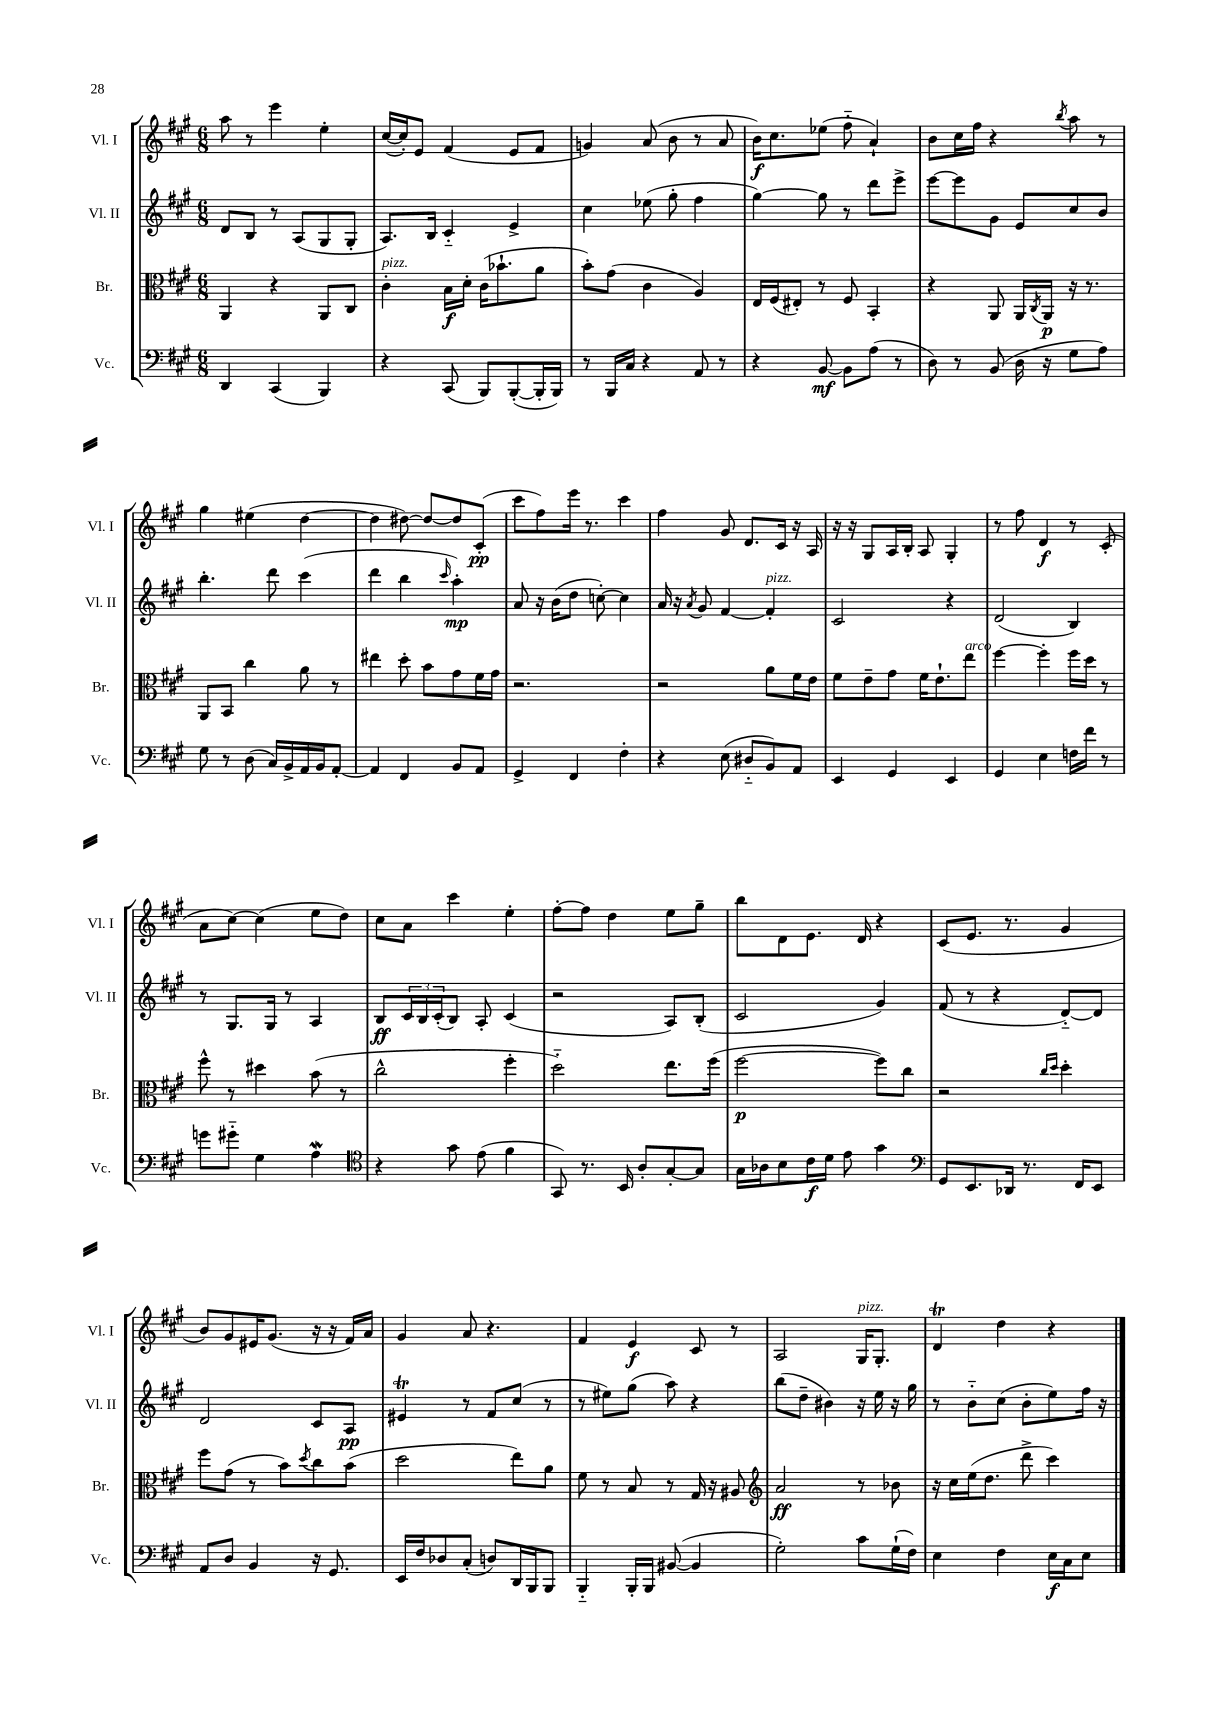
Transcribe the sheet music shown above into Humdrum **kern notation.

**kern	**kern	**kern	**kern
*staff4	*staff3	*staff2	*staff1
*clefF4	*clefC3	*clefG2	*clefG2
*k[f#c#g#]	*k[f#c#g#]	*k[f#c#g#]	*k[f#c#g#]
*M6/8	*M6/8	*M6/8	*M6/8
4DD	4AA	8d	8aa
.	.	8B	8r
(4CC#	4r	8r	4eee
.	.	(8A	.
4BBB)	8AA	8G#	4ee'
.	8C#	8G#'	.
=	=	=	=
4r	4c#'	8.A)	([16cc#
.	.	.	16cc#'])
.	.	.	8e
.	.	16B	.
(8CC#	16B	4c#'~	(4f#
.	16d'	.	.
8BBB)	(16c#	.	.
.	8.b-`	.	.
([8BBB'	.	4e^	8e
16BBB']	8a	.	8f#
16BBB)	.	.	.
=	=	=	=
8r	8b')	4cc#	4g)
16BBB	(8g#	.	.
16C#	.	.	.
4r	4c#	(8ee-	(8a
.	.	8gg#'	8b
8AA	4A)	4ff#	8r
8r	.	.	8a
=	=	=	=
4r	16E	[4gg#)	16b)
.	(16F#	.	8.cc#
.	8E#')	.	.
[8BB	8r	8gg#]	(8ee-
8BB]	8F#	8r	8ff#'~
(8A	4BB'	8ddd	4a`)
8r	.	8eee^	.
=	=	=	=
8D)	4r	[8eee	8b
8r	.	8eee]	16cc#
.	.	.	16ff#
(8BB	8AA	8g#	4r
16D	16AA	8e	.
.	8qC#	.	.
16r	16AA	.	.
.	.	.	8qbb
8G#	16r	8cc#	8aa
.	8.r	.	.
8A)	.	8b	8r
=	=	=	=
8G#	8AA	4.bb'	4gg#
8r	8BB	.	.
(8D	4cc#	.	(4ee#
16C#)	.	8ddd	.
16BB^	.	.	.
16AA	8a	(4ccc#	[4dd
16BB	.	.	.
[8AA'	8r	.	.
=	=	=	=
4AA]	4ee#	4ddd	4dd]
4FF#	8dd'	4bb	[8dd#)
.	8b	.	8dd#_
.	.	16qqccc#	.
8BB	8g#	4aa')	8dd#]
8AA	16f#	.	(8c#'
.	16g#	.	.
=	=	=	=
4GG#^	2.r	8a	8ccc#
.	.	16r	8ff#)
.	.	(16b	.
4FF#	.	8dd	16eee
.	.	.	8.r
.	.	[8cc')	.
4F#'	.	4cc]	4ccc#
=	=	=	=
4r	2r	16a	4ff#
.	.	16r	.
.	.	8qa	.
.	.	8g#	.
(8E	.	[4f#	8g#
8D#'~	.	.	8.d
8BB)	8a	4f#']	.
.	.	.	16c#
8AA	16f#	.	16r
.	16e	.	16A
=	=	=	=
4EE	8f#	2c#	16r
.	.	.	16r
.	8e~	.	8G#
4GG#	8g#	.	16A
.	.	.	16B'
.	16f#	.	8A
.	8.e`	.	.
4EE	.	4r	4G#'
.	8ee	.	.
=	=	=	=
4GG#	[4ff#	(2d	8r
.	.	.	8ff#
4E	4ff#']	.	4d
16F	16ff#	4B)	8r
16f#	16dd	.	.
8r	8r	.	(8c#'
=	=	=	=
8g	8ff#^^	8r	8a
8g#'~	8r	8.G#	[8cc#)
4G#	4dd#	.	(4cc#]
.	.	16G#	.
.	.	8r	.
4A	(8b	4A	8ee
.	8r	.	8dd)
=	=	=	=
*clefC4	*	*	*
4r	2cc#^^	8B	8cc#
.	.	24c#	8a
.	.	24B	.
.	.	(24c#'	.
8g#	.	8B)	4ccc#
(8e	.	8A'	.
4f#	4ff#'	(4c#	4ee'
=	=	=	=
8GG#)	2dd'~)	2r	[8ff#'
8.r	.	.	8ff#]
.	.	.	4dd
16BB	.	.	.
8A'	.	.	.
[8G#'	8.ee	8A)	8ee
8G#]	.	(8B'	8gg#~
.	(16ff#	.	.
=	=	=	=
16G#	[2ff#	2c#	8bb
16A-	.	.	.
8B	.	.	8d
16c#	.	.	8.e
16d	.	.	.
8e	.	.	.
.	.	.	16d
4g#	8ff#])	4g#)	4r
.	8cc#	.	.
=	=	=	=
*clefF4	*	*	*
8GG#	2r	(8f#	(8c#
8.EE	.	8r	8.e
.	.	4r	.
16DD-	.	.	8.r
8.r	.	.	.
.	16qqcc#	.	.
.	16qqdd	.	.
.	4dd'	[8d'~)	4g#
16FF#	.	.	.
8EE	.	8d]	.
=	=	=	=
8AA	8ff#	2d	8b)
8D	(8g#	.	8g#
4BB	8r	.	16e#
.	.	.	(8.g#
.	8b)	.	.
.	8qdd	.	.
16r	8cc#	8c#	16r
8.GG#	.	.	16r
.	(8b	8A	16f#)
.	.	.	16a
=	=	=	=
16EE	2dd	4e#	4g#
16F#	.	.	.
8D-	.	.	.
(8C#'	.	8r	8a
8D)	.	8f#	4.r
16DD	8ee)	(8cc#	.
16BBB	.	.	.
8BBB	8a	8r	.
=	=	=	=
4BBB'~	8f#	8r	4f#
.	8r	8ee#)	.
16BBB'	8B	(8gg#	4e
16BBB	.	.	.
([8BB#	8r	8aa)	.
4BB#]	16G#	4r	8c#
.	16r	.	.
.	8A#	.	8r
=	=	=	=
*	*clefG2	*	*
2G#')	2a	(8bb	2A
.	.	8dd~	.
.	.	4b#)	.
8c#	8r	16r	16G#
.	.	16ee	8.G#'
(16G#`	8b-	16r	.
16F#)	.	16gg#	.
=	=	=	=
4E	16r	8r	4d
.	16cc#	.	.
.	(16ee	8b'~	.
.	8.dd	.	.
4F#	.	(8cc#	4dd
.	8ddd^	8b'	.
16E	4ccc#)	8ee)	4r
16C#	.	.	.
8E	.	16ff#	.
.	.	16r	.
==	==	==	==
*-	*-	*-	*-
